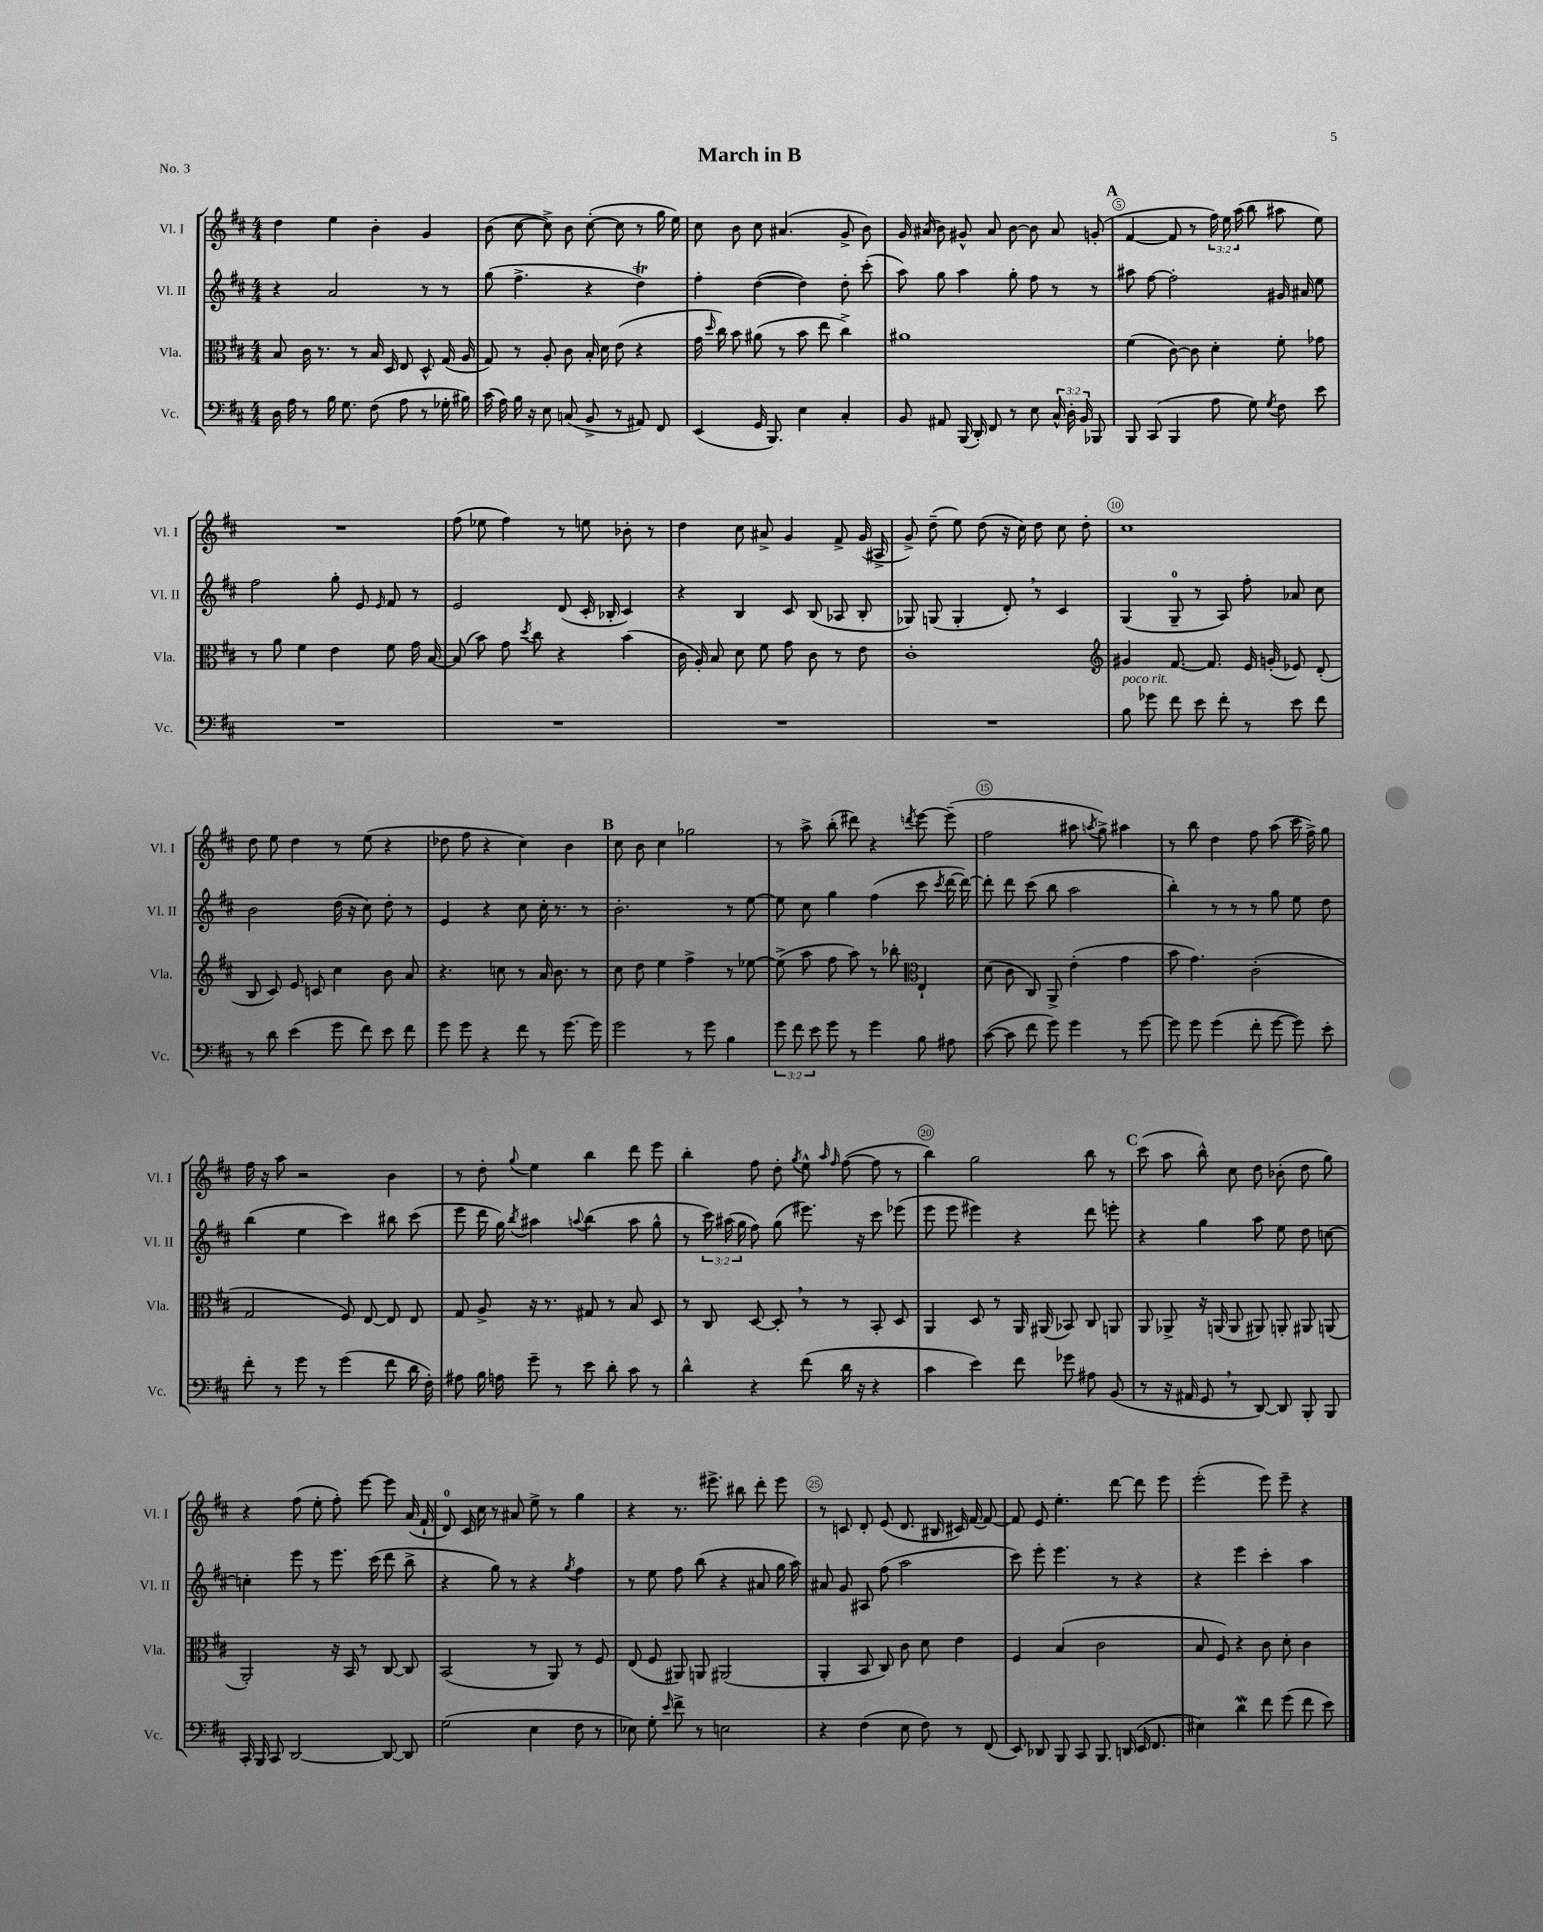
\header { title = "March in B" piece = "No. 3" }
<<
\new StaffGroup <<
\new Staff = "s0" \with { instrumentName = "Vl. I" shortInstrumentName = "Vl. I" } {
    \clef treble \key d \major \numericTimeSignature \time 4/4 \override Staff.TupletNumber.text = #tuplet-number::calc-fraction-text
    \autoBeamOff d''4 e''4 b'4-. g'4 |
    b'8( cis''8~ cis''8->) b'8 cis''8~-.( cis''8 r8 g''16 e''16) |
    cis''8 b'8 cis''8 ais'4.( g'8-> b'8) |
    g'16 ais'16( b'8) gis'8-^ ais'8 b'8~ b'8 ais'8 g'8-.( |
    \mark \markup { \bold "A" } fis'4~ fis'8 r8 \tuplet 3/2 { fis''16) e''16 a''16( } b''8 ais''8 e''8) |
    R1 |
    fis''8( ees''8 fis''4) r8 e''8 bes'8-. r8 |
    d''4 cis''8 ais'8-> g'4 fis'8-> g'16( ais16-> |
    g'8->) d''8--( e''8) d''8( r16 cis''16) d''8 cis''8 d''8-. |
    cis''1 |
    d''8 e''8 d''4 r8 e''8( r4 |
    des''8 fis''8 r4 cis''4) b'4 |
    \mark \markup { \bold "B" } cis''8 b'8 cis''4 ges''2 |
    r8 a''8-> b''8-.( dis'''8) r4 \acciaccatura { d'''8 } e'''8~ e'''8--( |
    fis''2 ais''8 \acciaccatura { a''8 } g''8->) ais''4 |
    r8 b''8 d''4 fis''8 a''8( cis'''16 fis''16->) g''8 |
    fis''16 r16 a''8 r2 b'4 |
    r8 d''8-. \appoggiatura { g''8 } e''4 b''4 d'''8 e'''8 |
    b''4-. fis''8 d''8-. \acciaccatura { g''8 } e''8-^ \grace { a''16 fis''16 } fis''8~( fis''8 r8 |
    b''4) g''2 b''8 r8 |
    \mark \markup { \bold "C" } cis'''8( a''8 b''8-^) cis''8 d''8 bes'8-.( d''8 g''8) |
    r4 fis''8( e''8-. fis''8-.) e'''8~ e'''8 a'16( fis'16-! |
    d'8-0) cis'16 cis''16 r8 ais'8 e''8-> r8 g''4 |
    r4 r8. eis'''8.-> bis''8 d'''8-. eis'''8 |
    r8 c'8 d'8-. e'8( d'8. bis16 cis'16) fis'16~ fis'8~ |
    fis'8 e'8 e''4.-. d'''8~ d'''8 e'''8 |
    e'''2-.( e'''8) e'''8-- r4 \bar "|." |
}
\new Staff = "s1" \with { instrumentName = "Vl. II" shortInstrumentName = "Vl. II" } {
    \clef treble \key d \major \numericTimeSignature \time 4/4 \override Staff.TupletNumber.text = #tuplet-number::calc-fraction-text
    \autoBeamOff r4 a'2 r8 r8 |
    g''8( fis''4.-> r4 d''4\trill) |
    fis''4-. d''4~( d''4) d''8-. cis'''8-.( |
    a''8) g''8 a''4 g''8-. fis''8 r8 r8 |
    \mark \markup { \bold "A" } ais''8 fis''8~ fis''2-. gis'16 ais'16 e''8 |
    fis''2 g''8-. e'8 \grace { e'16 } fis'8 r8 |
    e'2 d'8( cis'16-. bes16-. cis'4) |
    r4 b4 cis'8 b8( aes8 b8-. |
    ges8) g8( g4-. d'8-.) \breathe r8 cis'4 |
    g4( g8-0-- r8 a8) fis''8-. aes'8 cis''8 |
    b'2 d''16( r16 cis''8) d''8-. r8 |
    e'4 r4 cis''8 cis''16-. r8. r8 |
    \mark \markup { \bold "B" } b'2.-. r8 e''8~ |
    e''8 cis''8 g''4 fis''4( cis'''8 \acciaccatura { cis'''8 } d'''16~ d'''16~) |
    d'''8-. d'''8 cis'''8( b''8 a''2 |
    b''4-.) r8 r8 r8 g''8 e''8 d''8 |
    b''4( e''4 cis'''4) bis''8 cis'''8( |
    e'''8 d'''16 g''16) \acciaccatura { b''8 } ais''4 \appoggiatura { a''8 } b''4( a''8 g''8-^ |
    r8 \tuplet 3/2 { cis'''16) ais''16( g''16 } fis''8) g''8( eis'''8.) r16 cis'''8 ees'''8( |
    e'''8 e'''8 eis'''4) r4 d'''8 e'''8-. |
    \mark \markup { \bold "C" } r4 g''4 a''8 e''8 d''8 c''8~ |
    c''4-. e'''8 r8 e'''8. cis'''16( d'''8 b''8-> |
    r4 g''8) r8 r4 \acciaccatura { g''8 } fis''4 |
    r8 e''8 fis''8 b''8( r4 ais'8 g''16 a''16) |
    ais'8 g'8 ais8 fis''8( a''2 |
    cis'''8) e'''8-. e'''4. r8 r4 |
    r4 e'''4 cis'''4-. a''4 \bar "|." |
}
\new Staff = "s2" \with { instrumentName = "Vla." shortInstrumentName = "Vla." } {
    \clef alto \key d \major \numericTimeSignature \time 4/4
    \autoBeamOff b8 cis'16 r8. r8 b16 d16 e8 d8-^ g16( a16 |
    g8) r8 a8-. cis'8 b16-. d'16 e'8( r4 |
    g'16 \grace { d''16 } cis''16) b'8 ais'8( r8 b'8 e''8 cis''4->) |
    ais'1 |
    \mark \markup { \bold "A" } fis'4( cis'8~) cis'8 d'4-. fis'8-. ges'8 |
    r8 a'8 fis'4 e'4 fis'8 g'16 b16~ |
    b8( b'8) g'8 \acciaccatura { d''8 } cis''8 r4 b'4( |
    cis'16 a16-.) b8 d'8 fis'8 g'8 cis'8 r8 e'8 |
    cis'1-. |
    \clef treble gis'4 fis'8.~ fis'8. e'16 g'16-.( ees'8) d'8-.( |
    b8 cis'8) e'8 c'8 cis''4 b'8 a'8 |
    r4. c''8 r8 a'16 b'8. r8 |
    \mark \markup { \bold "B" } cis''8 d''8 e''4 fis''4-> r8 ees''8~ |
    ees''8->( a''8 fis''8 a''8) r8 bes''8-. \clef alto e4-! |
    d'8( cis'8 cis8) a,8-> e'4-.( g'4 |
    b'8 g'4.) cis'2-.( |
    g2 fis8) e8~ e8 e8 |
    g8 a8-> r16 r8. gis8 r8 b8 d8 |
    r8 cis8 d8~ d8-. \breathe r8 r8 b,8-. d8 |
    a,4 d8 r8 a,16 ais,16( bes,8) cis8 a,8 |
    \mark \markup { \bold "C" } a,8 aes,8-> r16 a,16( a,8 ais,8) a,8-. ais,8 a,8( |
    a,2-.) r16 b,16 r8 cis8~ cis8 |
    b,2( r8 a,8) r8 fis8 |
    e8( fis8 ais,8) a,8 ais,2( |
    a,4-. b,8 cis8) cis'8 d'8 e'4 |
    fis4 b4( cis'2 |
    b8 fis8) r4 cis'8 d'8-. cis'4 \bar "|." |
}
\new Staff = "s3" \with { instrumentName = "Vc." shortInstrumentName = "Vc." } {
    \clef bass \key d \major \numericTimeSignature \time 4/4 \override Staff.TupletNumber.text = #tuplet-number::calc-fraction-text
    \autoBeamOff d16 a16 r8 b16 g8. fis8( a8 r8 ges16-. bis16) |
    cis'16( a16) b16 r16 e8 c8( b,8-> r8 ais,8) fis,8 |
    e,4( g,16 b,,8.) e4 cis4-. |
    b,8 ais,8 b,,16( d,16-.) fis,8 r8 e8 \tuplet 3/2 { cis16-^ d16-. b,16 } bes,,8 |
    \mark \markup { \bold "A" } b,,8 cis,8( b,,4 a8 g8) \acciaccatura { g8 } fis8 e'8 |
    R1 |
    R1 |
    R1 |
    R1 |
    b8^\markup { \italic "poco rit." } ges'8 fis'8 e'8 fis'8-. r8 e'8 fis'8 |
    r8 d'8 e'4( g'8 fis'8) e'8 fis'8 |
    g'8 g'8 r4 fis'8 r8 g'8.~ g'16 |
    \mark \markup { \bold "B" } g'2 r8 g'8 b4 |
    \tuplet 3/2 { g'8 fis'8 e'8 } g'8 r8 g'4 b8 ais8 |
    cis'8~( cis'8 fis'8 g'8) g'4 r8 g'8~ |
    g'8 g'8 g'4( fis'8-. g'8~ g'8) e'8-. |
    fis'8-. r8 g'8 r8 g'4( fis'8 d'16 fis16-.) |
    ais8 b16 a16 g'8-- r8 e'8 d'8-. cis'8 r8 |
    d'4-^ r4 fis'8( d'16 r16 r4 |
    cis'4 e'4) fis'8 ges'8 ais8 b,8( |
    \mark \markup { \bold "C" } r8 r16 ais,16 g,8 \breathe r8 d,8~) d,8 b,,8-. b,,8 |
    cis,16-. b,,16 cis,8 d,2~ d,8~ d,8 |
    g2( e4 fis8 r8 |
    ees8) g8-. \grace { e'16 } fis'8-> r8 e2 |
    r4 fis4( e8 fis8) r8 fis,8( |
    e,8) des,8 b,,8 cis,8 b,,8. d,16( e,16 fis,8. |
    eis4) d'4\mordent fis'8 g'8( fis'8 e'8) \bar "|." |
}
>>
>>
\layout { \context { \Score \override BarNumber.break-visibility = ##(#f #t #t) barNumberVisibility = #(every-nth-bar-number-visible 5) \override BarNumber.stencil = #(make-stencil-circler 0.1 0.3 ly:text-interface::print) } }
